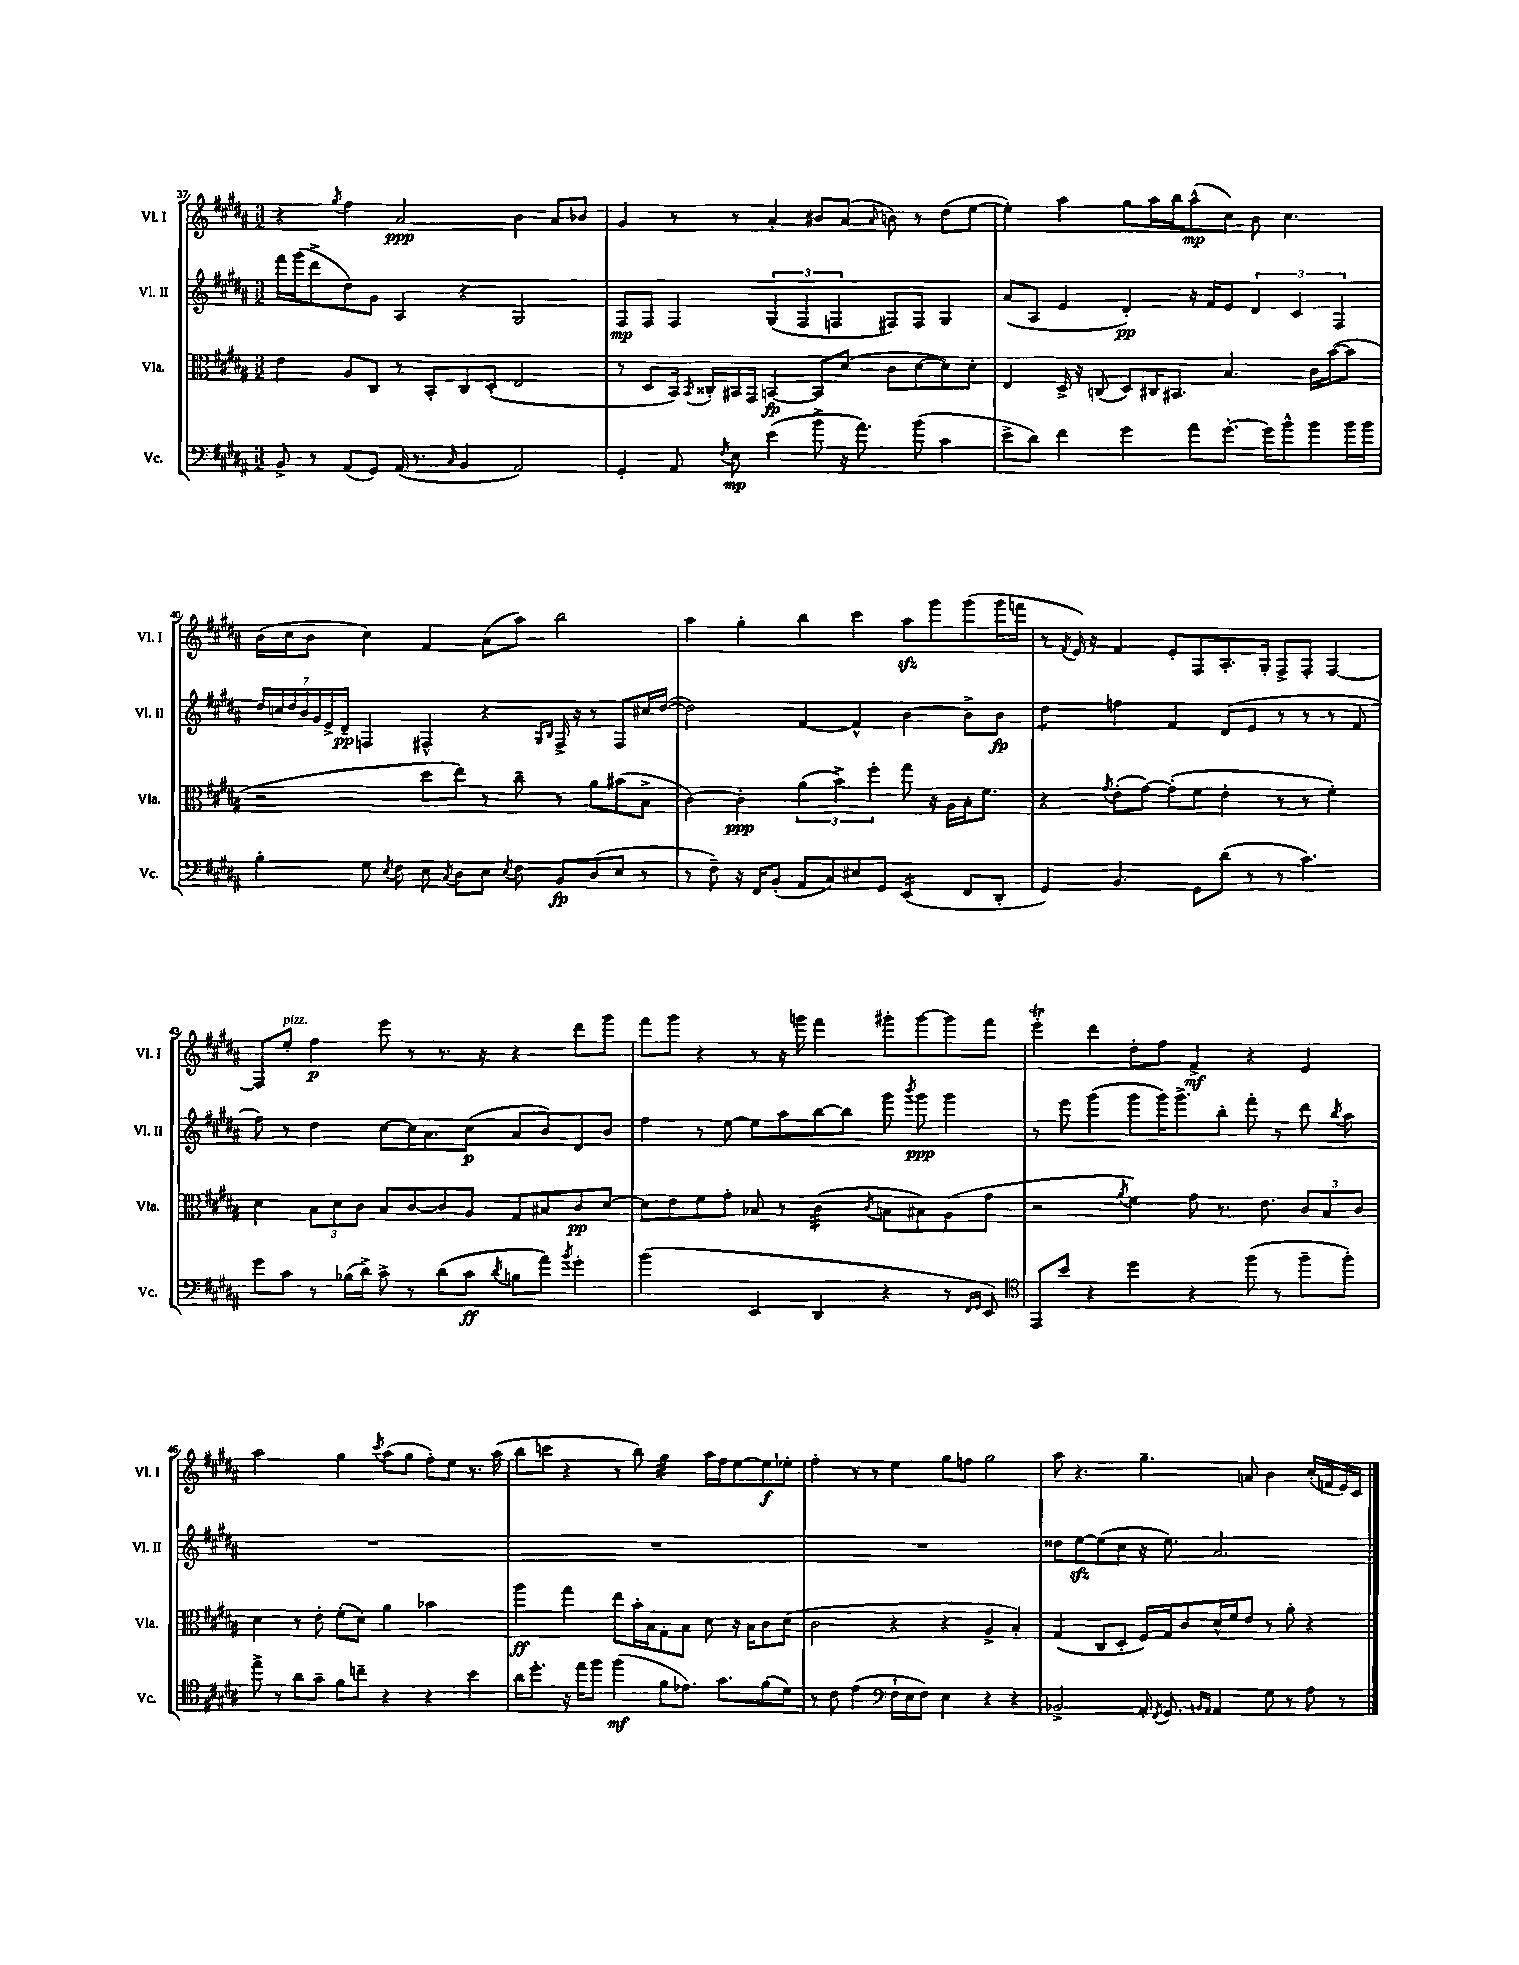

**kern	**kern	**kern	**kern
*staff4	*staff3	*staff2	*staff1
*clefF4	*clefC3	*clefG2	*clefG2
*k[f#c#g#d#a#]	*k[f#c#g#d#a#]	*k[f#c#g#d#a#]	*k[f#c#g#d#a#]
*M3/2	*M3/2	*M3/2	*M3/2
8BB^	4e	16fff#	4r
.	.	(16ggg#	.
8r	.	8ddd#^	.
.	.	.	8qgg#
(8AA#	8A#	8dd#)	4ff#
8GG#)	8C#	8g#	.
(16AA#	8r	4A#	2a#
8.r	.	.	.
.	8BB'	.	.
16qqC#	.	.	.
4BB	8C#	4r	.
.	(8D#'	.	.
2AA#)	2E	2G#	4b
.	.	.	8a#
.	.	.	8b-
=	=	=	=
4GG#'	8r	8F#	4g#
.	8D#	8F#	.
8AA#	16BB)	4F#	8r
.	8qBB	.	.
.	16C##'	.	.
8qF#	.	.	.
8E	16BB#	.	8r
.	16GG#	.	.
(4e	[4BB	(6G#	4a#'
.	.	6F#	.
8b^	8BB]	.	8b#
.	.	6F	.
16r	(8d#	.	(8a#
8.a#)	.	.	.
.	.	.	16qqa#
.	8c#	8F#)	8b)
(8b	[8d#	8F#	8r
4c#	8d#])	4G#	(8dd#
.	8d#'	.	[8ee
=	=	=	=
8e^	4E	(8a#	4ee'])
8d#)	.	8A#	.
4f#	16D#^	4e	4aa#
.	16r	.	.
.	(8C	.	.
4g#	8D#)	4d#')	8gg#
.	16C#	.	16aa#
.	8.BB#	.	16bb
8a#	.	16r	(8aa#^^
.	.	16f#	.
[8.g#'	4.B	8e	8cc#)
.	.	6d#	8b
16g#]	.	.	.
8b^^	.	.	4.cc#
.	.	6c#	.
8b	16c#	.	.
.	([16b	.	.
.	.	6F#	.
16b	8b]	.	.
16b	.	.	.
=	=	=	=
4B'	2r	28dd#	(16b
.	.	28cc	.
.	.	.	16cc#
.	.	28dd#	.
.	.	28b	.
.	.	.	8b
.	.	28g#	.
.	.	28e^	.
.	.	28d#~	.
8G#	.	4F	4cc#)
8qE	.	.	.
8F#	.	.	.
8E	8dd#	4F#^^	4f#
8qC#	.	.	.
8D#	8ee)	.	.
8E	8r	4r	(8a#
8qE	.	.	.
8F#	8cc#~	.	8aa#)
.	.	16qqG#	.
.	.	16qqB	.
8BB	8r	16F#^	2bb
.	.	16r	.
(8D#	8a#	8r	.
8E	(8b#	8F#	.
8r	8B^	16cc#	.
.	.	([16dd#	.
=	=	=	=
8r	[4c#)	2dd#])	4aa#
8F#~)	.	.	.
16r	4c#']	.	4gg#'
16FF#	.	.	.
(8BB'	.	.	.
8AA#	(6a#	[4f#	4bb
8C#)	.	.	.
.	6b^)	.	.
8E#	.	4f#^^]	4ccc#
.	6ff#'	.	.
8GG#	.	.	.
(4EE	8gg#	[4b	8aa#
.	16r	.	8ggg#
.	16A#	.	.
8FF#	16B'	8b^]	(8ggg#
.	8.f#	.	.
8DD#'	.	8b	16ggg#
.	.	.	16fff
=	=	=	=
4GG#)	4r	4dd#	8r
.	.	.	8qf#
.	.	.	16e)
.	.	.	16r
.	8qg#	.	.
4.BB	(8e'	4ff	4f#
.	[8g#)	.	.
.	(8g#']	4f#	8e'
8GG#	8f#	.	8F#
(8d#	4e'	(8d#	8.A#'
8r	.	8e	.
.	.	.	16G#'
8r	8r	8r	8F#^
4.c#)	8r	8r	8F#'
.	4f#')	8r	[4F#
.	.	8f#	.
=	=	=	=
8g#	4d#	8ff#)	8F#]
8c#	.	8r	8ee'
8r	12B	4dd#	4ff#
.	12d#	.	.
(16B-	.	.	.
.	12c#	.	.
16d#^)	.	.	.
8c#^	8B	[8cc#	8eee
8r	[8c#	16cc#]	8r
.	.	8.a#	.
(8d#	8c#]	.	8.r
8c#	8A#	(8cc#	.
.	.	.	16r
8qd#	.	.	.
8B	8G#	8a#	4r
8a#)	8B#	8b)	.
8qb	.	.	.
4g#'	8c#	8d#	8ddd#
.	[8d#	8b	8ggg#
=	=	=	=
(2b	8d#]	4ff#	8fff#
.	8e	.	8ggg#
.	8f#	8r	4r
.	8g#'	[8ee	.
4EE	8B-	8ee]	8r
.	8r	8aa#	16r
.	.	.	16ggg
4DD#	(4c#	[8bb	4fff#
.	.	8bb]	.
.	8qc#	.	.
4r	8B	8ggg#	8ggg#'
.	.	8qbbb	.
.	8B#)	8ggg#	[8ggg#
8r	(8A#	4ggg#	8ggg#]
16qqFF#	.	.	.
16qqGG#	.	.	.
8EE)	8g#	.	8fff#
=	=	=	=
*clefC4	*	*	*
8EE	2r	8r	4eee'
8b	.	8eee	.
4r	.	(4ggg#	4ddd#
.	8qa#	.	.
4dd#	4f#)	8ggg#	8dd#'
.	.	16ggg#)	8ff#
.	.	8.ggg#^	.
4r	8g#	.	4f#^
.	8.r	8bb'	.
(8ff#	.	8fff#'	4r
.	8.e	.	.
8r	.	8r	.
8ff#~	12c#	8ddd#	4e
.	12B	.	.
.	.	8qbb	.
8ff#')	.	8aa#	.
.	12c#	.	.
=	=	=	=
8ee^	4d#	1.r	2aa#
8r	.	.	.
8a#	8r	.	.
8g#~	8e'	.	.
8f#	(8f#'	.	4gg#
8cc~	8d#)	.	.
.	.	.	8qccc#
4r	4a#	.	(8aa#
.	.	.	8gg#
4r	2b-	.	8ff#')
.	.	.	8ee
4b	.	.	8.r
.	.	.	(16aa#
=	=	=	=
16a#	4aa#	1.r	8bb
8.dd#'	.	.	.
.	.	.	8ccc
16r	4gg#	.	4r
16ee	.	.	.
8ff#	.	.	.
(4ff#	8ee	.	8r
.	16b'	.	8bb)
.	16B	.	.
8f#	8G#'	.	4gg#
8.e-)	8B	.	.
.	8d#	.	16aa#
8.g#	.	.	16ff#
.	16r	.	[8ee
.	16B	.	.
(8f#	8c#	.	8ee]
8d#)	(8d#	.	8ee-'
=	=	=	=
8r	2c#	1.r	4ff#'
8c#	.	.	.
(4e	.	.	8r
.	.	.	8r
*clefF4	*	*	*
16F#`	4r	.	4ee
16E	.	.	.
8F#)	.	.	.
4E	4r	.	8gg#
.	.	.	8ff
4r	4A#^	.	2gg#
4r	4B')	.	.
=	=	=	=
2BB-^	(4G#	8dd##	8aa#
.	.	[8ee	4.r
.	8C#	(8ee]	.
.	8D#'	8cc#	.
16AA#'	16F#)	16r	4.gg#~
8qFF#	.	.	.
8.GG#	16G#	8.ee)	.
.	8c#	.	.
16qqBB	.	.	.
16qqAA#	.	.	.
4AA#	16d#^^	2.a#	.
.	16f#	.	.
.	8e	.	8a
8G#	8r	.	4b
8r	8a#'	.	.
8A#	4r	.	(16cc#'
.	.	.	16f
8r	.	.	16e)
.	.	.	16c#
==	==	==	==
*-	*-	*-	*-
